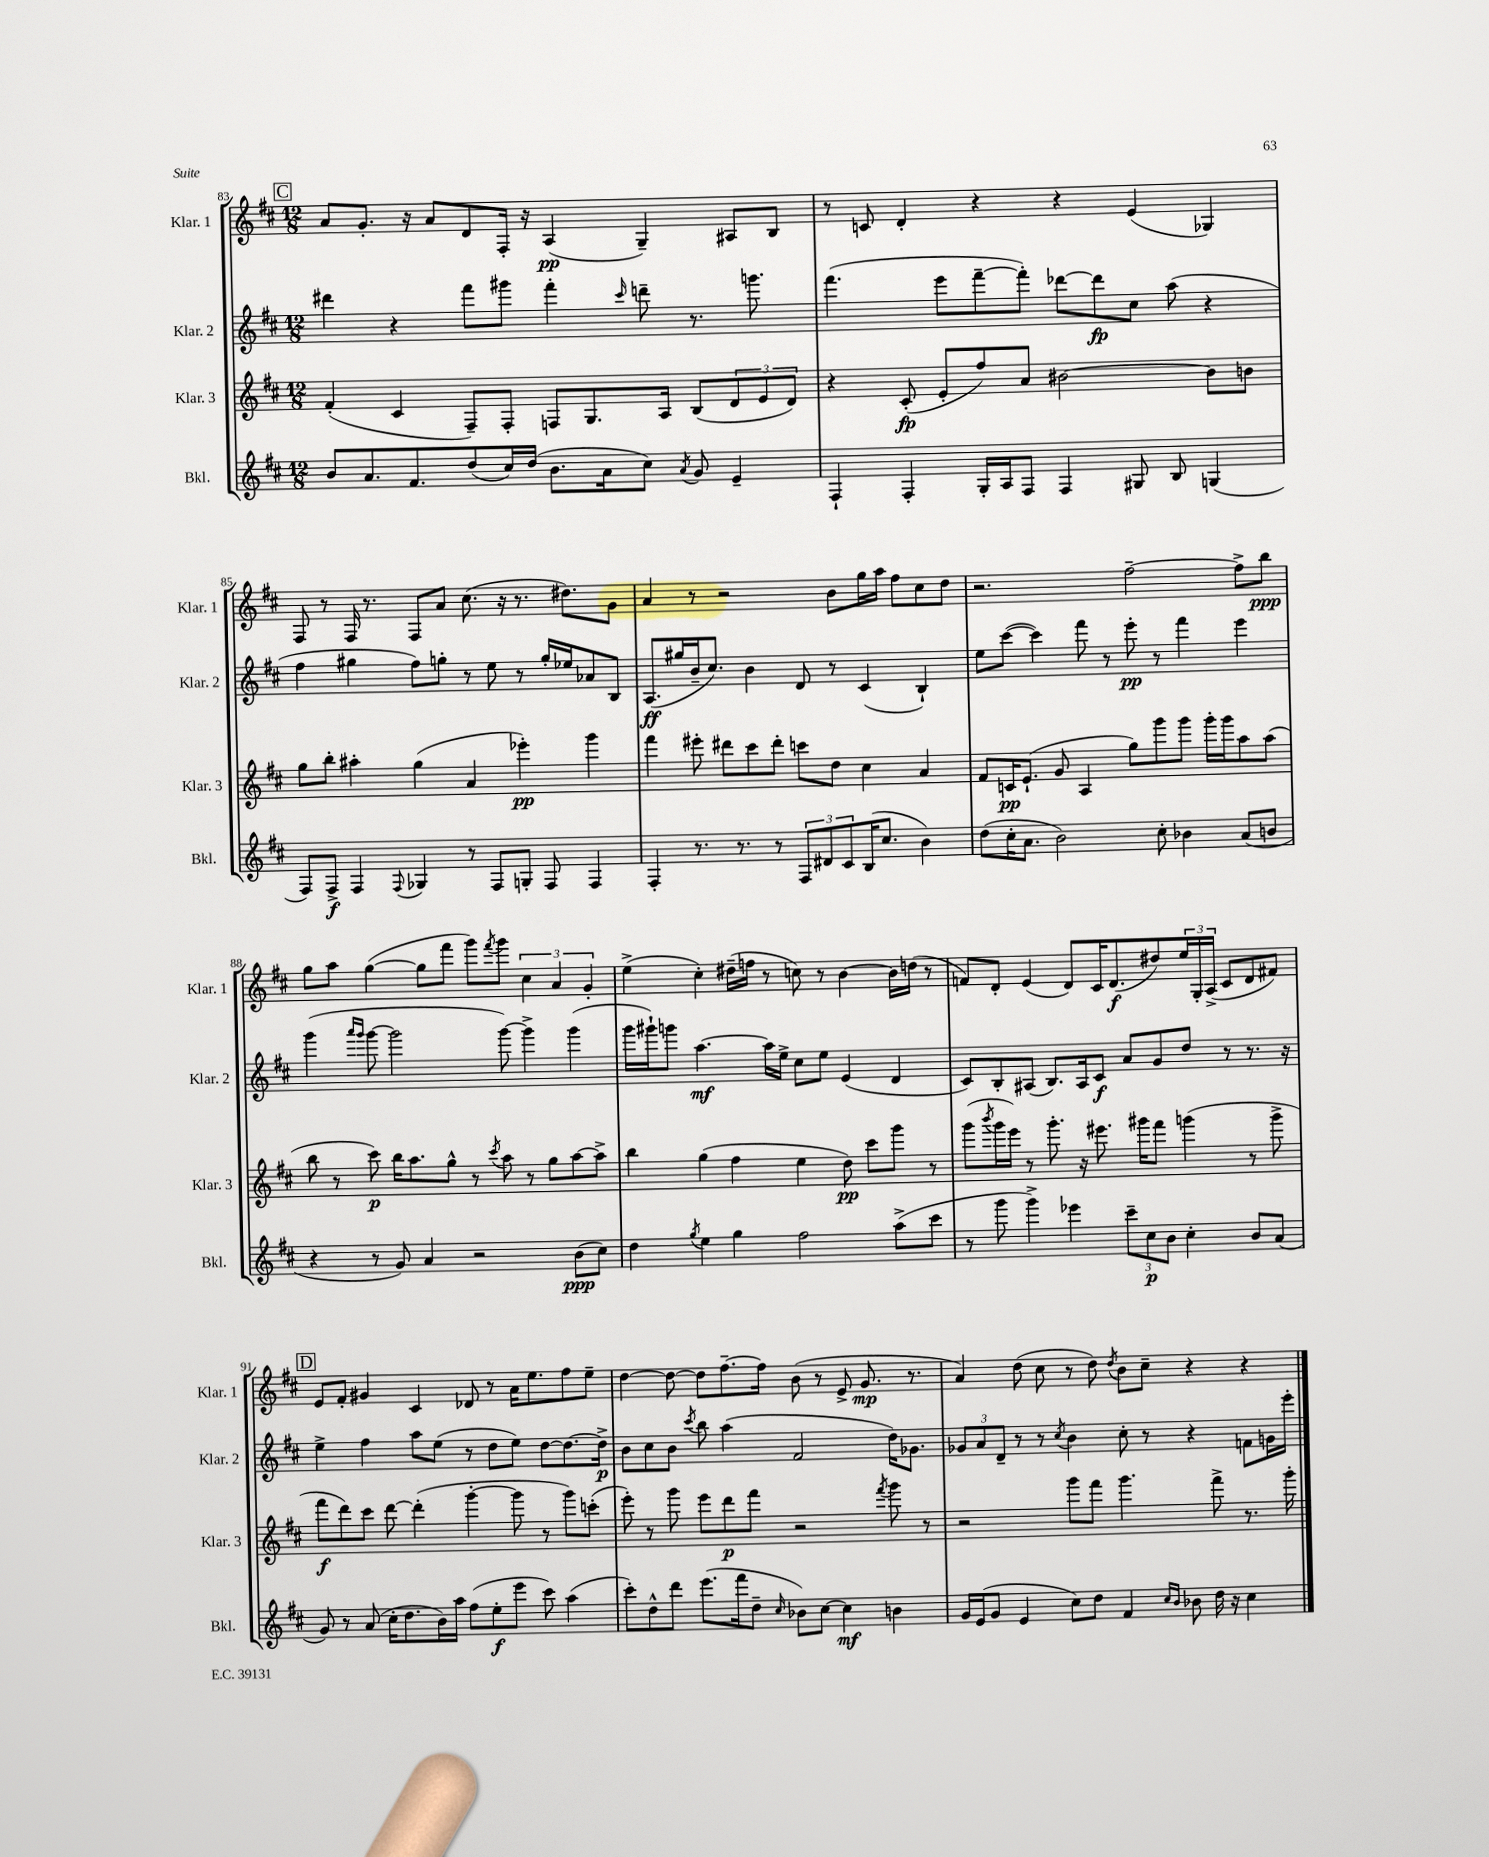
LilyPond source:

<<
\new StaffGroup <<
\new Staff = "s0" \with { instrumentName = "Klar. 1" shortInstrumentName = "Klar. 1" } {
    \clef treble \key d \major \numericTimeSignature \time 12/8
    \mark \markup { \box "C" } a'8 g'8.-. r16 a'8 d'8 fis16-. r16 a4\pp( g4--) ais8 b8 |
    r8 c'8 d'4-. r4 r4 e'4( ges4) |
    fis8 r8 fis16 r8. fis8 a'8 cis''8.( r16 r8. dis''8.) g'8 |
    a'4 r8 r2 b'8 g''16 a''16 fis''8 cis''8 d''8 |
    r2. fis''2~-- fis''8-> b''8\ppp |
    g''8 a''8 g''4~( g''8 fis'''8 g'''8) \acciaccatura { fis'''8 } g'''8 \tuplet 3/2 { cis''4 a'4 g'4-. } |
    e''4->( cis''4-.) dis''16--( f''16 r8 c''8) r8 b'4~ b'16 d''16( r8 |
    f'8) d'8-. e'4( d'8) cis'16 d'8.\f( dis''8) \tuplet 3/2 { e''16 g16-. a16->( } cis'8 d'8 fis'8) |
    \mark \markup { \box "D" } e'8 fis'8-. gis'4 cis'4 des'8 r8 a'16 e''8. fis''8 e''8-- |
    d''4~ d''8~ d''8 fis''8.~-- fis''16 b'8( r8 e'8-> g'8.\mp r8. |
    a'4) d''8( cis''8 r8 d''8) \acciaccatura { d''8 } b'8 cis''8-- r4 r4 \bar "|." |
}
\new Staff = "s1" \with { instrumentName = "Klar. 2" shortInstrumentName = "Klar. 2" } {
    \clef treble \key d \major \numericTimeSignature \time 12/8
    \mark \markup { \box "C" } dis'''4 r4 fis'''8 gis'''8 fis'''4-. \grace { cis'''16 } d'''8-- r8. g'''8. |
    fis'''4.( e'''8 fis'''8~-- fis'''8-.) des'''8~ des'''8\fp cis''8 a''8( r4 |
    fis''4 gis''4 fis''8) g''8-. r8 e''8 r8 g''16-. ees''16 aes'8 b8 |
    a8.\ff( gis''16 b'16-- cis''8.) b'4 d'8 r8 cis'4( b4-!) |
    e''8 cis'''8~( cis'''4) fis'''8 r8 e'''8-.\pp r8 fis'''4 e'''4 |
    g'''4( \grace { a'''16 g'''16 } g'''8~ g'''2 g'''8~) g'''4-> g'''4( |
    g'''16 gis'''16-!) g'''8 a''4.~\mf a''16 e''16-> cis''8 e''8 e'4( d'4 |
    cis'8) b8-. ais8( b8.) ais16 cis'8\f a'8 g'8 d''8 r8 r8. r16 |
    \mark \markup { \box "D" } e''4-> fis''4 a''8 e''8( r8 d''8 e''8) d''8~ d''8.~ d''16->\p |
    b'8 cis''8 b'8 \acciaccatura { cis'''8 } b''8 a''4( fis'2 d''16) ges'8. |
    \tuplet 3/2 { ges'8 a'8 d'8-- } r8 r8 \acciaccatura { cis''8 } b'4 cis''8-. r8 r4 f'8 g'16 e'''16-. \bar "|." |
}
\new Staff = "s2" \with { instrumentName = "Klar. 3" shortInstrumentName = "Klar. 3" } {
    \clef treble \key d \major \numericTimeSignature \time 12/8
    \mark \markup { \box "C" } fis'4-.( cis'4 fis8--) fis8-. f8 g8. a16 b8( \tuplet 3/2 { d'8 e'8 d'8) } |
    r4 cis'8-.\fp( e'8-. fis''8) a'8 bis'2~ bis'8 b'8 |
    g''8 b''8-. ais''4-. g''4( a'4 ees'''4-.\pp) g'''4 |
    fis'''4 eis'''8-. dis'''8 cis'''8 dis'''8-. c'''8 d''8 cis''4 a'4 |
    fis'8 c'16\pp e'8.-!( g'8 a4 g''8) g'''8 g'''8 g'''16-. g'''16 a''8 a''8( |
    b''8 r8 cis'''8\p) b''16 a''8. g''8-^ r8 \acciaccatura { cis'''8 } a''8 r8 g''8 a''8~ a''8-> |
    b''4 g''4( fis''4 e''4 d''8\pp) cis'''8 g'''8 r8 |
    g'''8( \acciaccatura { b'''8 } g'''16 e'''16) r8 g'''8.-. r16 eis'''8. gis'''16 fis'''8 g'''4( r8 g'''8-> |
    \mark \markup { \box "D" } fis'''8\f d'''8) cis'''8 d'''8~ d'''4-.( g'''4~-. g'''8 r8 g'''8) c'''8-.( |
    e'''8-.) r8 g'''8 e'''8 d'''8\p fis'''8 r2 \acciaccatura { fis'''8 } g'''8 r8 |
    r2 g'''8 fis'''8 g'''4. fis'''8-> r8. g'''16-. \bar "|." |
}
\new Staff = "s3" \with { instrumentName = "Bkl." shortInstrumentName = "Bkl." } {
    \clef treble \key d \major \numericTimeSignature \time 12/8
    \mark \markup { \box "C" } b'8 a'8. fis'8. d''8( cis''16) d''16( b'8. a'16 cis''8) \acciaccatura { a'8 } g'8 e'4-- |
    fis4-! fis4-. g16-. a16 fis8 fis4 gis8 b8 g4( |
    fis8) fis8->\f fis4 \appoggiatura { fis8 } ges4 r8 fis8 g8-. fis8 fis4 |
    fis4-. r8. r8. r8 \tuplet 3/2 { fis8 dis'8 cis'8 } b16( cis''8. b'4) |
    d''8( cis''16-. a'8. b'2) cis''8-. bes'4 a'8( b'8 |
    r4 r8 g'8) a'4 r2 b'8\ppp( cis''8) |
    d''4 \acciaccatura { g''8 } e''4 g''4 fis''2 a''8->( cis'''8 |
    r8 g'''8 g'''4->) ees'''4 \tuplet 3/2 { cis'''8-- cis''8\p b'8 } cis''4-. b'8 a'8( |
    \mark \markup { \box "D" } g'8) r8 a'8( cis''16-. d''8. b'16) a''16 fis''8( e''8-.\f e'''8 cis'''8) a''4( |
    cis'''8-.) d''8-^ d'''8 e'''8.( fis'''16 d''8-- \grace { cis''16 } bes'8) cis''8~ cis''4\mf b'4 |
    g'16 e'16( g'8 e'4 cis''8) d''8 fis'4 \grace { cis''16 b'16 } bes'8 d''16 r16 cis''4 \bar "|." |
}
>>
>>
\layout { \context { \Score currentBarNumber = #83 } }
